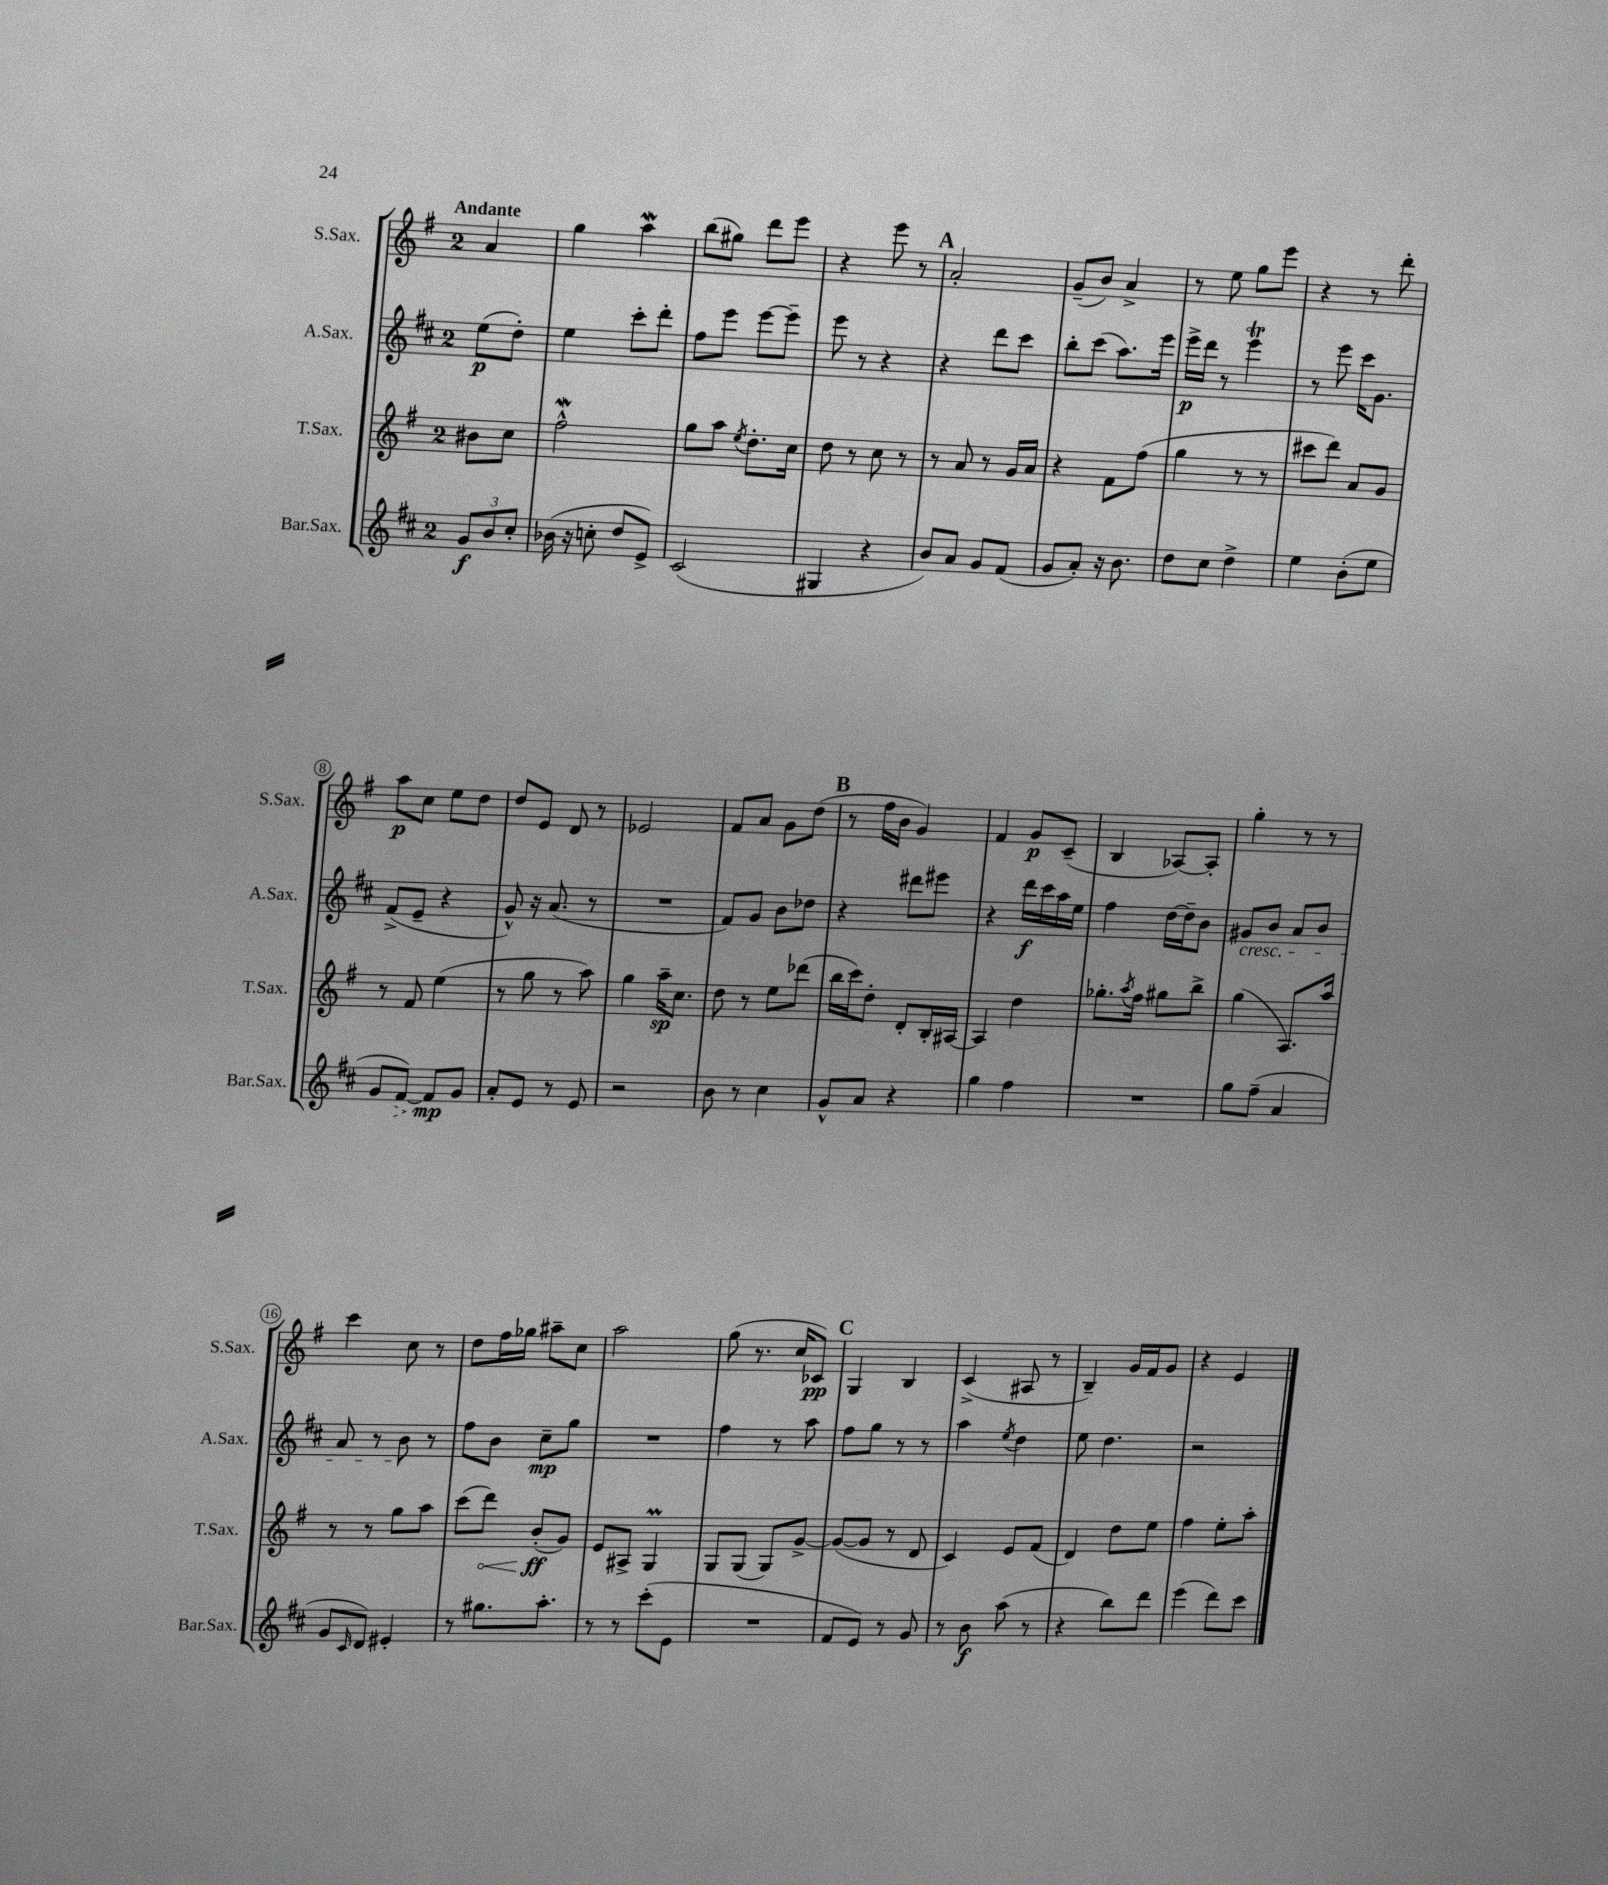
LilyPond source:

<<
\new StaffGroup <<
\new Staff = "s0" \with { instrumentName = "S.Sax." shortInstrumentName = "S.Sax." } {
    \clef treble \key g \major \once \override Staff.TimeSignature.style = #'single-digit \time 2/4 \partial 4 \tempo "Andante"
    a'4 |
    g''4 a''4\mordent |
    b''8( gis''8) d'''8 e'''8 |
    r4 e'''8 r8 |
    \mark \markup { \bold "A" } a'2-. |
    g'8--( b'8) a'4-> |
    r8 e''8 g''8 e'''8 |
    r4 r8 d'''8-. |
    a''8\p c''8 e''8 d''8 |
    d''8 e'8 d'8 r8 |
    ees'2 |
    fis'8 a'8 g'8 d''8( |
    \mark \markup { \bold "B" } r8 fis''16 b'16 g'4) |
    fis'4 g'8\p c'8--( |
    b4 aes8~) aes8-. |
    g''4-. r8 r8 |
    c'''4 c''8 r8 |
    d''8 fis''16 ges''16 ais''8-- c''8 |
    a''2 |
    g''8( r8. c''16 ces'8\pp) |
    \mark \markup { \bold "C" } g4 b4 |
    c'4->( ais8 r8 |
    b4--) g'16 fis'16 g'8 |
    r4 e'4 \bar "|." |
}
\new Staff = "s1" \with { instrumentName = "A.Sax." shortInstrumentName = "A.Sax." } {
    \clef treble \key d \major \once \override Staff.TimeSignature.style = #'single-digit \time 2/4 \partial 4
    e''8\p( d''8-.) |
    e''4 cis'''8-. d'''8-. |
    fis''8 e'''8 e'''8~ e'''8-- |
    e'''8 r8 r4 |
    \mark \markup { \bold "A" } r4 d'''8 cis'''8 |
    b''8-. cis'''8( a''8.) e'''16 |
    e'''16->\p d'''16 r8 e'''4\trill |
    r8 e'''8 cis'''16 g'8. |
    fis'8->( e'8-- r4 |
    g'8-^) r16 a'8.( r8 |
    R2 |
    fis'8) g'8 b'8 des''8 |
    \mark \markup { \bold "B" } r4 dis'''8 eis'''8 |
    r4 d'''16\f cis'''16 a''16 e''16 |
    fis''4 d''16~ d''16-- b'8 |
    gis'8\cresc b'8 a'8 b'8 |
    a'8 r8 b'8\! r8 |
    fis''8 b'8 cis''8--\mp g''8 |
    R2 |
    fis''4 r8 a''8 |
    \mark \markup { \bold "C" } fis''8 g''8 r8 r8 |
    a''4 \acciaccatura { e''8 } d''4 |
    e''8 d''4. |
    r2 \bar "|." |
}
\new Staff = "s2" \with { instrumentName = "T.Sax." shortInstrumentName = "T.Sax." } {
    \clef treble \key g \major \once \override Staff.TimeSignature.style = #'single-digit \time 2/4 \partial 4
    bis'8 c''8 |
    fis''2-^\mordent |
    g''8 a''8 \acciaccatura { e''8 } d''8.-. c''16 |
    d''8 r8 c''8 r8 |
    \mark \markup { \bold "A" } r8 a'8 r8 g'16 a'16 |
    r4 fis'8 fis''8( |
    g''4 r8 r8 |
    cis'''8 d'''8) a'8 g'8 |
    r8 fis'8 e''4( |
    r8 g''8 r8 a''8) |
    g''4 a''16--\sp c''8. |
    d''8 r8 e''8 des'''8( |
    \mark \markup { \bold "B" } b''16 c'''16) d''8-. d'8-. b16-. ais16~ |
    ais4 d''4 |
    ges''8.-. \acciaccatura { a''8 } fis''16 gis''8 b''8-> |
    g''4( a8.) a''16 |
    r8 r8 g''8 a''8 |
    c'''8( \once \override Hairpin.circled-tip = ##t d'''8\<) b'8-.\ff\!( g'8) |
    e'8 ais8-> g4\prall |
    g8 g8( g8) g'8~-> |
    \mark \markup { \bold "C" } g'8~( g'8 r8 d'8 |
    c'4) e'8 fis'8( |
    d'4) d''8 e''8 |
    fis''4 e''8-. a''8-. \bar "|." |
}
\new Staff = "s3" \with { instrumentName = "Bar.Sax." shortInstrumentName = "Bar.Sax." } {
    \clef treble \key d \major \once \override Staff.TimeSignature.style = #'single-digit \time 2/4 \partial 4
    \tuplet 3/2 { g'8\f b'8 cis''8-. } |
    bes'16( r16 c''8-. d''8 e'8->) |
    cis'2( |
    gis4 r4 |
    \mark \markup { \bold "A" } b'8) a'8 g'8 fis'8( |
    g'8 a'8-.) r16 b'8. |
    d''8 cis''8 d''4-> |
    e''4 b'8-.( e''8 |
    g'8 \once \override Hairpin.style = #'dashed-line fis'8~\>) fis'8\mp\! g'8 |
    a'8-. e'8 r8 e'8 |
    r2 |
    b'8 r8 cis''4 |
    \mark \markup { \bold "B" } g'8-^ a'8 r4 |
    g''4 fis''4 |
    R2 |
    g''8 fis''8--( a'4 |
    g'8 \grace { cis'16 } d'8) eis'4-. |
    r8 gis''8. a''8.-. |
    r8 r8 cis'''8-.( e'8 |
    R2 |
    \mark \markup { \bold "C" } fis'8 e'8) r8 g'8 |
    r8 b'8\f a''8( r8 |
    r4 b''8) d'''8 |
    e'''4( d'''8) cis'''8 \bar "|." |
}
>>
>>
\layout { \context { \Score \override BarNumber.stencil = #(make-stencil-circler 0.1 0.3 ly:text-interface::print) } }
